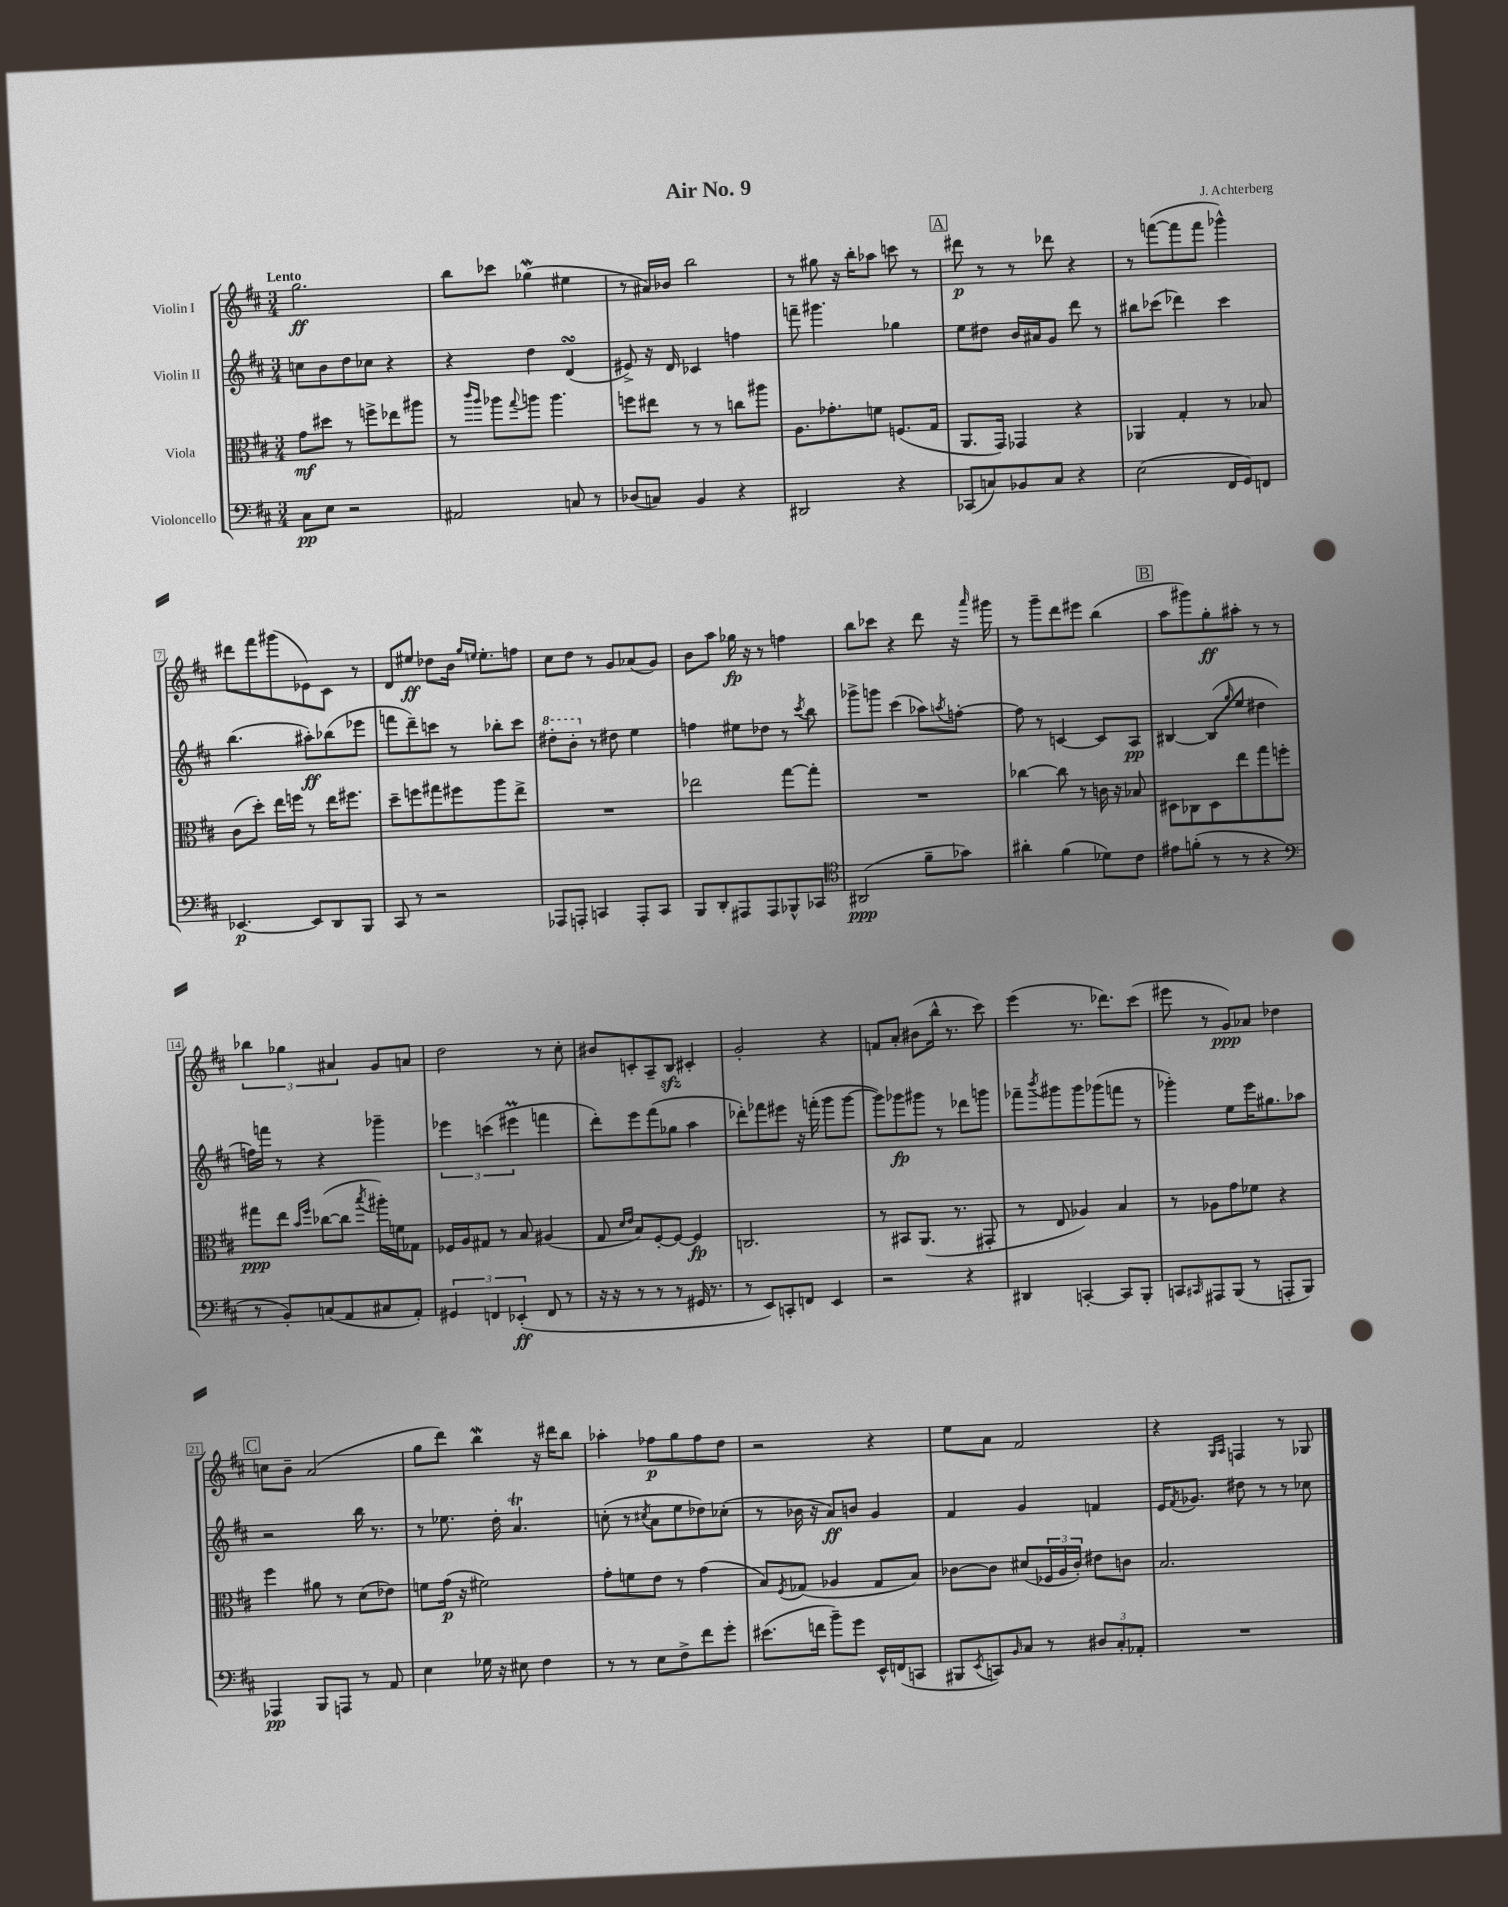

**kern	**kern	**kern	**kern
*staff4	*staff3	*staff2	*staff1
*clefF4	*clefC3	*clefG2	*clefG2
*k[f#c#]	*k[f#c#]	*k[f#c#]	*k[f#c#]
*M3/4	*M3/4	*M3/4	*M3/4
8C#\L	8g\L	8cc\L	2.gg\
8E\J	8dd#\J	8b\	.
2r	8r	8dd\	.
.	8ff^\L	8cc-\J	.
.	8ee-\	4r	.
.	8aa#\J	.	.
=	=	=	=
2AA#/	8r	4r	8bb\L
.	16qqccc#/LL	.	.
.	16qqaa/JJ	.	.
.	8aa-\L	.	8ccc-\J
.	8qqgg/	.	.
.	8aa\J	4dd\	(4gg-\
.	4.aa\	.	.
8C/	.	(4d/	4ee#\
8r	.	.	.
=	=	=	=
(8D-/L	8ff\L	8e#^/)	8r
8C/J)	8ee#\J	16r	16a#/LL)
.	.	16d/	16b-/JJ
4BB/	8r	4c-/	2bb\
.	8r	.	.
4r	8cc\L	4ff\	.
.	8aa#\J	.	.
=	=	=	=
2DD#/	8.A\L	8fff~\	8r
.	.	4.ggg#\	8gg#\
.	8.g-'\	.	.
.	.	.	16r
.	.	.	16bb'\LK
.	8f\J	.	8aa-\J
4r	(8.F/L	4gg-\	8ccc\
.	.	.	8r
.	16G/Jk	.	.
=	=	=	=
(8CC-/L	8.AA/L	8ee\L	8ddd#\
8C/)	.	8dd#\J	8r
.	16GG/Jk)	.	.
8BB-/	4GG-/	16b/LL	8r
.	.	16a#/J	.
8C/J	.	8g/J	8ddd-\
4r	4r	8ddd\	4r
.	.	8r	.
=	=	=	=
(2E\	4AA-/	8bb#\L	8r
.	.	(8ccc-\J	([8fff\L
.	4G'/	4ddd-\)	8fff\]
.	.	.	8fff\J
16FF#/LL	8r	4ccc-\	4ggg-^^\)
16GG/J)	.	.	.
8FF/J	8B-/	.	.
=	=	=	=
[4.EE-/	(8c#\L	(4.bb\	8ddd#\L
.	8dd'\J)	.	8fff#\
.	16ee\LL	.	(8ggg#\
.	16ff\JJ	.	.
8EE-/]L	8r	8aa#'\L)	8e-\)
8DD/	16ee\LK	(8bb-\	8c#\J
.	8.ff#\J	.	.
8BBB/J	.	8eee-\J	8r
=	=	=	=
8CC#/	8dd~\L	8fff\L	8d/L
8r	8ff\	8ddd~\)	8ee#/J
2r	8gg#\	8ccc\J	8dd-\L
.	8ff#\	8r	16b\Jk
.	.	.	16qqgg/LL
.	.	.	16qqee/JJ
.	.	.	8.ee'\L
.	8aa\	8bb-'\L	.
.	8ee^\J	8ccc\J	8ff\J
=	=	=	=
8AAA-/L	2.r	8ddd#'\L	8cc#\L
8AAA'/J	.	8bb'\J	8dd\J
4CC/	.	8r	8r
.	.	8dd#\	8g/L
8AAA'/L	.	4ee\	(8a-/
8CC/J	.	.	8g/J)
=	=	=	=
8BBB/L	2ee-\	4ff\	8b\L
8DD'/	.	.	8aa\J
8AAA#/	.	8ee#\L	16gg-\
.	.	.	16r
8AAA#/	.	8dd-\J	8r
8BBB-^^/	[8gg\L	8r	4ff\
.	.	8qccc#/	.
8CC-/J	8gg'\]J	8bb\	.
=	=	=	=
*clefC4	*	*	*
(2AA#/	2.r	8ggg-^\L	8bb\L
.	.	8ggg\J	8ccc-\J
.	.	(4ccc#\	4r
8f#~\L	.	8aa-\L)	8ddd\
.	.	8qaa/	.
8g-\J)	.	[8ff'\J	16r
.	.	.	16qqaaa/
.	.	.	16ggg#\
=	=	=	=
4a#'\	[4cc-\	8ff\]	8r
.	.	8r	8ggg~\L
(4f#\	8cc-\]	[4c/	8ddd\
.	8r	.	8eee#\J
8d-\L)	16c\	8c/]L	(4bb\
.	16r	.	.
8c#\J	8B-/	8A/J	.
=	=	=	=
8e#\L	8D#\L	[4B#/	8aa\L
(8f'\J	8C-\	.	8ggg#\)
8r	8D#\	(8B#/]L	8gg'\
.	.	16qqgg/	.
8r	8ee\	8ee/J	8aa#'\J
4r	8gg\	4dd#\	8r
.	8ff'\J	.	8r
=	=	=	=
*clefF4	*	*	*
8r	8gg#\L	16ff\LL)	6bb-\
.	.	16fff\JJ	.
8BB'/L)	8ee\J	8r	.
.	.	.	6gg-\
.	16qqb/LL	.	.
.	16qqff#/JJ	.	.
(8C/	([8cc-\L	4r	.
.	.	.	6a#/
8AA/	8cc-\]J	.	.
.	8qbb/	.	.
8C#/	16aa#'\LL)	4ggg-~\	8g/L
.	16f\J	.	.
8AA'/J)	8G-\J	.	8a/J
=	=	=	=
6GG#/	16F-/LL	6eee-\	2dd\
.	16A/J	.	.
.	8G#/J	.	.
6FF/	.	(6ccc\	.
.	8r	.	.
(6EE-'/	.	6eee#\	.
.	8B/	.	.
8FF/	(4A#/	4fff\	8r
8r	.	.	8cc#'\
=	=	=	=
16r	8G/	8ddd'\L)	8b#/L
16r	.	.	.
.	16qqd/LL	.	.
.	16qqe/JJ	.	.
8r	8B/L)	8eee\	8c'/
8r	[8F#'/	(8fff#\	8A~/
8r	8F#/_J	8gg-\J	8B/J
16GG#/	4F#/]	4aa\	4c#'/
8.r	.	.	.
=	=	=	=
8r	2.C/	8ddd-'\L)	2g'/
8EE/L)	.	8fff-\	.
8CC'/	.	8eee#\J	.
8FF/J	.	16r	.
.	.	(16fff'\	.
4EE/	.	8ggg\L	4r
.	.	[8ggg\J	.
=	=	=	=
2r	8r	8ggg\]L)	8f/L
.	8BB#/L	8ggg-\	8a'/J
.	(8.AA/J	8ggg#\J	(8b#\L
.	.	8r	16bb^^\Jk
.	8.r	.	8.r
4r	.	8ddd-\L	.
.	8GG#'/	8ggg\J	8ccc#\)
=	=	=	=
4DD#/	8r	8fff-~\L	(4eee\
.	.	8qbbb/	.
.	8E/	8ggg#\	.
[4CC'/	4A-/)	8ggg#\	8.r
.	.	(8ggg-\	.
.	.	.	8.ddd-\L)
8CC/]L	4B/	8fff\J	.
8BBB'/J	.	8r	(8ccc#\J
=	=	=	=
8CC/L	8r	4ggg-'\)	8eee#\
16qqCC#/	.	.	.
8AAA#/	8A-\L	.	8r
(8BBB/J	8g\	8ee\L	8g/L)
8r	8f-\J	16eee\K	8a-/J
.	.	8.gg#\	.
8AAA'/L	4r	.	4dd-\
8BBB/J)	.	8aa-\J	.
=	=	=	=
4AAA-/	4ff#\	2r	8cc\L
.	.	.	8b~\J
8BBB/L	8a#\	.	(2a/
8AAA/J	8r	.	.
8r	(8d\L	16bb\	.
.	.	8.r	.
8AA/	8e-\J)	.	.
=	=	=	=
4E\	8f\L	8r	8gg\L
.	(16g\Jk	8.ee-\	8ddd\J)
.	16r	.	.
16G-\	2f#\)	.	4bb\
16r	.	16dd'\	.
8E#\	.	4.a/	.
4F#\	.	.	16r
.	.	.	16ddd#\LK
.	.	.	8bb\J
=	=	=	=
8r	8g'\L	(8cc'\	4aa-'\
8r	8f\	8r	.
.	.	8qcc#/	.
8E\L	8e\J	8a\L	8ff-\L
8F#^\	8r	8ee\	8gg\
8f#\	(4g\	8dd-\)	8ff-\
8g'\J	.	(8cc-'\J	8dd\J
=	=	=	=
(8.e#\L	8B/L)	8r	2r
.	8qF#/	.	.
.	(8G-/J	16b-\	.
16f\Jk	.	16r	.
8b~\L)	4A-/	8a/L)	.
8g\J	.	8b/J	.
16EE^^/LL	8G-/L	4g/	4r
(16FF/J	.	.	.
8CC/J	8B/J)	.	.
=	=	=	=
8BBB#/L	[8c-\L	4f#/	8ee\L
8qEE/	.	.	.
8CC/)	8c-\]J	.	8a\J
16qqBB/	.	.	.
8C#/J	(8d#/L	4g/	2f#/
8r	24F-/L	.	.
.	24A/	.	.
.	24c-'/JJ)	.	.
12D#/L	8e#\L	4f/	.
12C#'/	.	.	.
.	8c\J	.	.
12AA-'/J	.	.	.
=	=	=	=
2.r	2.B/	16e/LK	4r
.	.	8qf#/	.
.	.	8.g-/J	.
.	.	.	16qqG/LL
.	.	.	16qqA/JJ
.	.	8dd#\	4F/
.	.	8r	.
.	.	8r	8r
.	.	8cc-\	8G-/
==	==	==	==
*-	*-	*-	*-
